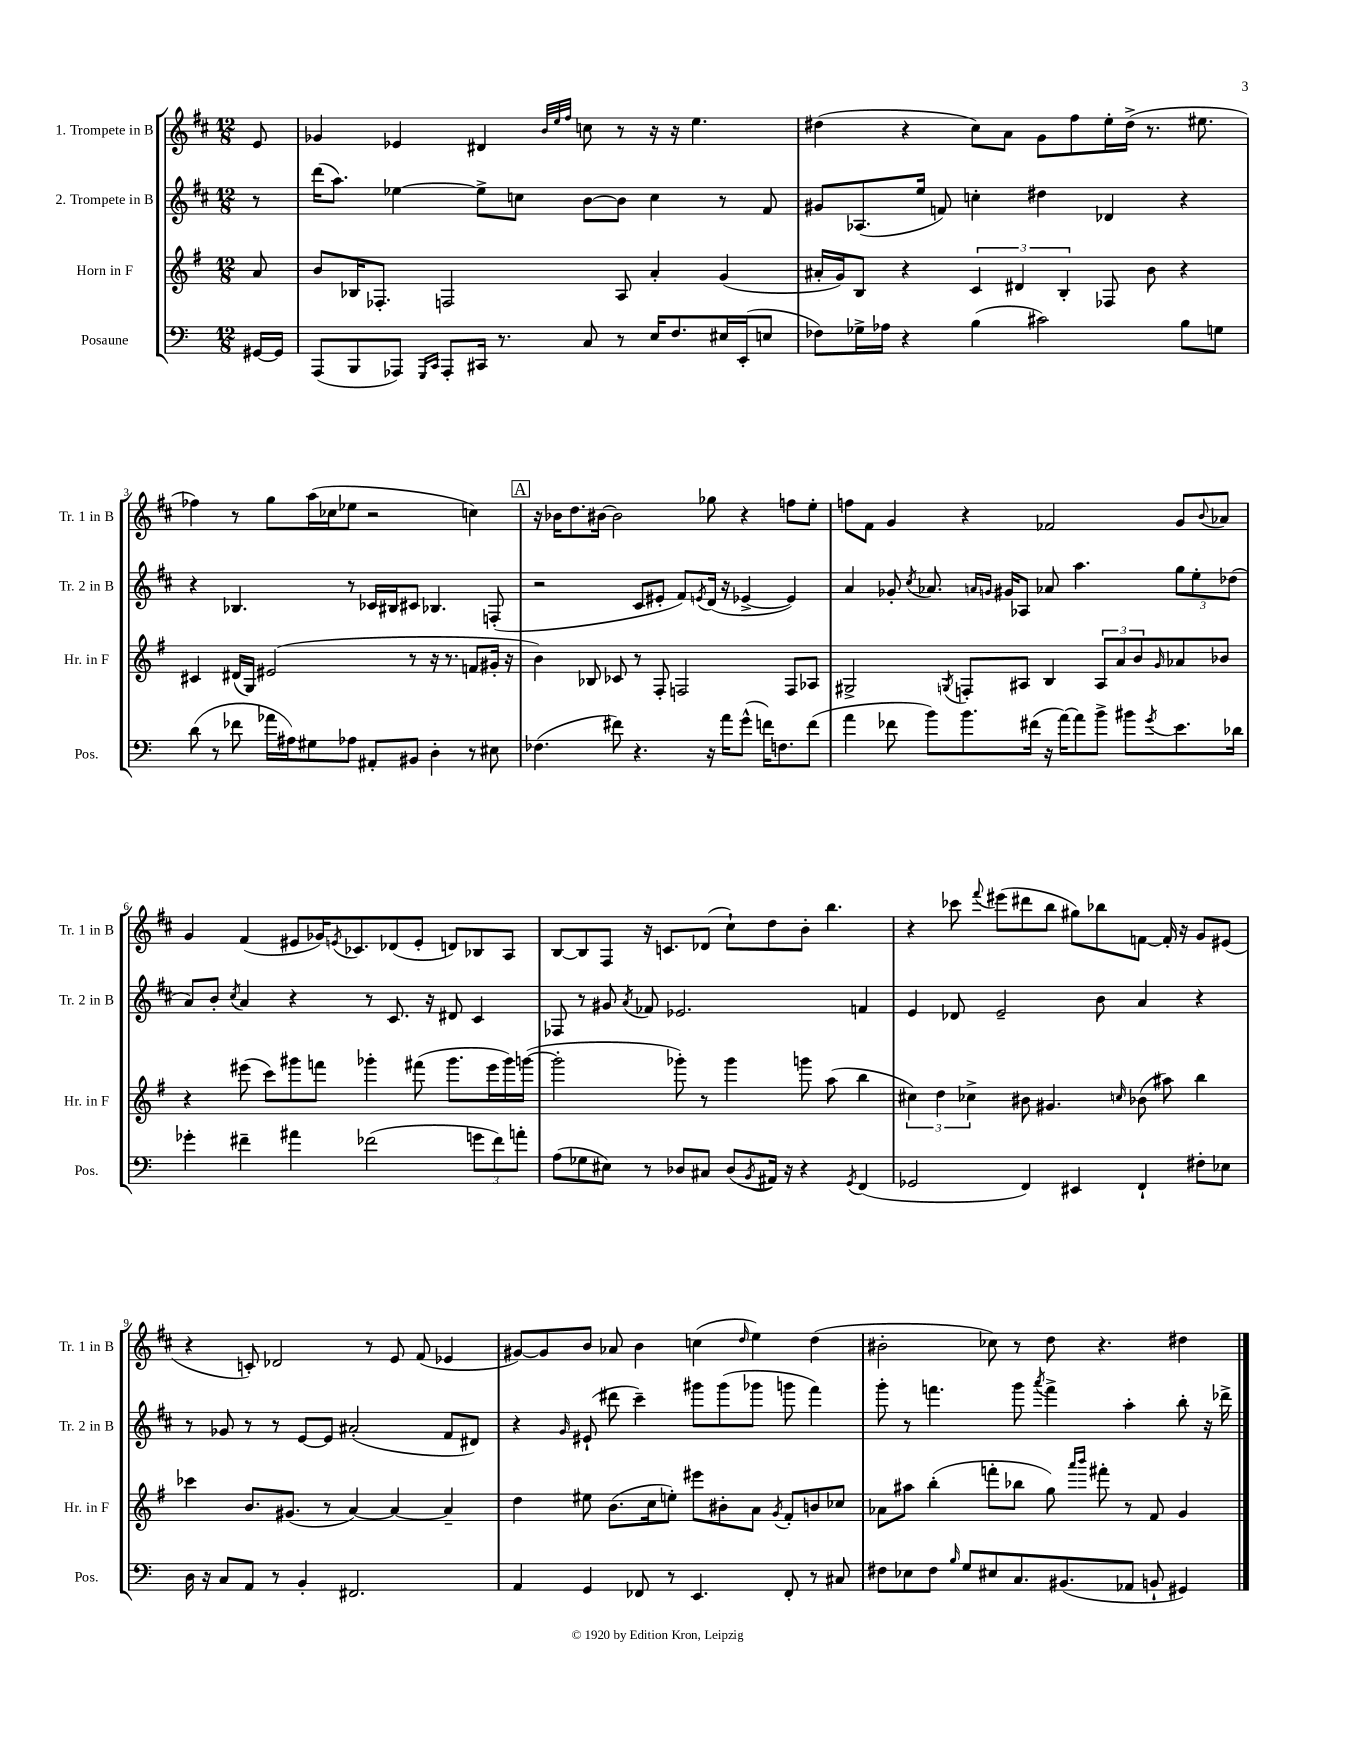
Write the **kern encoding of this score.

**kern	**kern	**kern	**kern
*staff4	*staff3	*staff2	*staff1
*clefF4	*clefG2	*clefG2	*clefG2
*k[]	*k[f#]	*k[f#c#]	*k[f#c#]
*M12/8	*M12/8	*M12/8	*M12/8
[16GG#/LL	8a/	8r	8e/
16GG#/]JJ	.	.	.
=	=	=	=
(8AAA/L	8b/L	(16ddd\LK	4g-/
.	.	8.aa\J)	.
8BBB/	16B-/K	.	.
.	8.F-'/J	.	.
8AAA-/J)	.	[4ee-\	4e-/
16qqGGG/LL	.	.	.
16qqCC/JJ	.	.	.
8AAA-'/L	2F/	.	.
16CC#/Jk	.	8ee-^\]L	4d#/
8.r	.	.	.
.	.	8cc\J	.
.	.	.	32qqb/LLL
.	.	.	32qqee/
.	.	.	32qqff#/JJJ
8C/	.	[8b\L	8cc\
8r	8A/	8b\]J	8r
16E/LK	4a'/	4cc\	16r
8.F/	.	.	16r
.	.	.	4.ee\
16E#/L	(4g/	8r	.
(16EE'/J	.	.	.
8E/J	.	8f#/	.
=	=	=	=
8F-\L)	16a#'/LL	8g#/L	(4dd#\
.	16g/J)	.	.
16G-^\L	8B/J	(8.A-/	.
16A-\JJ	.	.	.
4r	4r	.	4r
.	.	16ee/Jk	.
.	.	8f/)	.
(4B\	6c/	4cc'\	8cc#\L)
.	.	.	8a\J
.	6d#/	.	.
2c#\)	.	4dd#\	8g\L
.	6B'/	.	.
.	.	.	8ff#\
.	8F-/	4d-/	16ee'\L
.	.	.	(16dd#^\JJ
.	8b\	.	8.r
8B\L	4r	4r	.
.	.	.	8.ee#\
8G\J	.	.	.
=	=	=	=
(8d\	4c#/	4r	4ff-\)
8r	.	.	.
8f-\	(16d#/LL	4.B-/	8r
.	16G/JJ)	.	.
16a-\LL	(2e#/	.	8gg\L
16A#\J)	.	.	.
8G#\	.	.	(16aa\L
.	.	.	16cc-\J
8A-\J	.	8r	8ee-\J
8AA#'/L	.	16c-/LL	2r
.	.	16B#/J	.
8BB#/J	8r	8c#/J	.
4D'\	16r	4.B-/	.
.	8.r	.	.
8r	8f/L	.	4cc\)
8E#\	16g#'/Jk	(8F'/	.
.	16r	.	.
=	=	=	=
(4.F-\	4b\)	2r	16r
.	.	.	16b-\LK
.	.	.	8.dd\
.	8B-/	.	.
.	.	.	[16b#\Jk
8f#\)	8c-/	.	2b#\]
4.r	8r	8c#/L	.
.	8F#'/	8e#'/J	.
.	2F/	8f#/L)	.
.	.	8qe/	.
16r	.	(16d/Jk	8gg-\
16a\LK	.	16r	.
(8g^^\J	.	[4e-^/	4r
16f\LK)	.	.	.
8.F\	.	.	.
.	8F/L	4e-/])	8ff\L
(8f\J	8A-/J	.	8ee'\J
=	=	=	=
4a\	2G#^/	4a/	8ff\L
.	.	.	8f#\J
8f-\	.	8g-'/	4g/
.	.	8qcc#/	.
8b\L)	.	8.a-/	.
.	8qG/	.	.
8.b\	8F'/L	.	4r
.	.	16qqa/LL	.
.	.	16qqg/JJ	.
.	.	16g#/LK	.
.	8A#/J	8A-/J	.
(16f#\Jk	.	.	.
16r	4B/	8a-/	2f-/
[16a\LK)	.	.	.
8a\]	.	4.aa\	.
8b^\J	12A#/L	.	.
.	12a/	.	.
8b#\L	.	.	.
.	12b/	.	.
8qg/	16qqg/	.	.
8.e\	8a-/	12gg\L	8g/L
.	.	12ee'\	.
.	.	.	8qqb/
.	8b-/J	.	8a-/J
.	.	(12dd-\J	.
16d-\Jk	.	.	.
=	=	=	=
4g-'\	4r	8a/L)	4g/
.	.	8b'/J	.
.	.	8qcc#/	.
4f#~\	(8eee#\	4a/	(4f#/
.	8ccc\L)	.	.
4a#\	8ggg#\	4r	8e#/L
.	8fff\J	.	16g-/K)
.	.	.	8qe/
.	.	.	8.c-/
(2f-\	4ggg-'\	8r	.
.	.	8.c#/	(8d-/
.	(8fff#\	.	8e'/J
.	.	16r	.
.	8.ggg-\L	8d#/	8d/L)
12g\L	.	4c#/	8B-/
.	16eee#\L	.	.
12f-\)	.	.	.
.	16ggg-\)	.	8A/J
12a'\J	.	.	.
.	([16ggg\JJ	.	.
=	=	=	=
(8A\L	2ggg'\]	8F-/	[8B/L
8G-\	.	8r	8B/]
8E#\J)	.	8g#/	8F#/J
.	.	8qa/	.
8r	.	8f-/	16r
.	.	.	8.c/L
8D-/L	8ggg-'\)	2.e-/	.
8C#/J	8r	.	(8d-/J
(8D-/L	4ggg-\	.	8cc#`\L)
8qBB/	.	.	.
16AA#/Jk)	.	.	8dd\
16r	.	.	.
4r	8ggg\	.	8b'\J
.	(8aa\	.	4.bb\
8qGG/	.	.	.
(4FF/	4bb\	4f/	.
=	=	=	=
2GG-/	6cc#\)	4e/	4r
.	6dd\	.	.
.	.	8d-/	8ccc-\
.	6cc-^\	.	.
.	.	.	8qqfff#/
.	.	2e~/	(8eee#\L
4FF/)	8b#\	.	8ddd#\
.	4.g#/	.	8bb\J
4EE#/	.	.	8gg#\L)
.	.	8b\	8bb-\
.	16qqcc/	.	.
4FF`/	(8b-\	4a/	[8f\J
.	8aa#\)	.	16f'/]
.	.	.	16r
8F#'\L	4bb\	4r	8g/L
8E-\J	.	.	(8e#/J
=	=	=	=
16D\	4ccc-\	8r	4r
16r	.	.	.
8C/L	.	8g-/	.
8AA/J	8.b/L	8r	8c'/)
8r	.	8r	2d-/
.	(8.g#/J	.	.
4BB'/	.	[8e/L	.
.	8r	8e/]J	.
2.FF#/	[4a/)	(2a#'/	.
.	.	.	8r
.	4a/_	.	8e/
.	.	.	(8f#/
.	4a~/]	8f#/L	4e-/
.	.	8d#/J)	.
=	=	=	=
4AA/	4dd\	4r	[8g#/L)
.	.	.	8g#/]
.	.	16qqg/	.
4GG/	8ee#\	(8e#`/	8b/J
.	(8.b\L	8ddd#\	8a-/
8FF-/	.	4ccc#~\)	4b\
.	16cc\k	.	.
8r	8ee'\J)	.	.
4.EE/	8eee#\L	8ggg#\L	(4cc\
.	8b#'\	(8ggg#\	.
.	.	.	16qqdd/
.	8a\J	8ggg-\J	4ee\)
.	8qg/	.	.
8FF-'/	8f#'/L	8ggg\	.
8r	8b/	4fff#\)	(4dd\
8C#/	8cc-/J	.	.
=	=	=	=
8F#\L	8a-\L	8ggg'\	2b#'\
8E-\	8aa#\J	8r	.
8F#\J	(4bb'\	4.fff\	.
16qqB/	.	.	.
8G/L	.	.	.
8E#/	8fff'\L	.	8cc-\)
8.C/	8bb-\J	8ggg\	8r
.	.	8qaaa/	.
.	8gg\)	4fff^\	8dd\
(8.BB#/	.	.	.
.	16qqaaa/LL	.	.
.	16qqbbb/JJ	.	.
.	8fff#'\	.	4.r
8AA-/J	8r	4aa'\	.
8BB`/	8f#/	.	.
4GG#/)	4g/	8bb'\	4dd#\
.	.	16r	.
.	.	16ddd-^\	.
==	==	==	==
*-	*-	*-	*-
